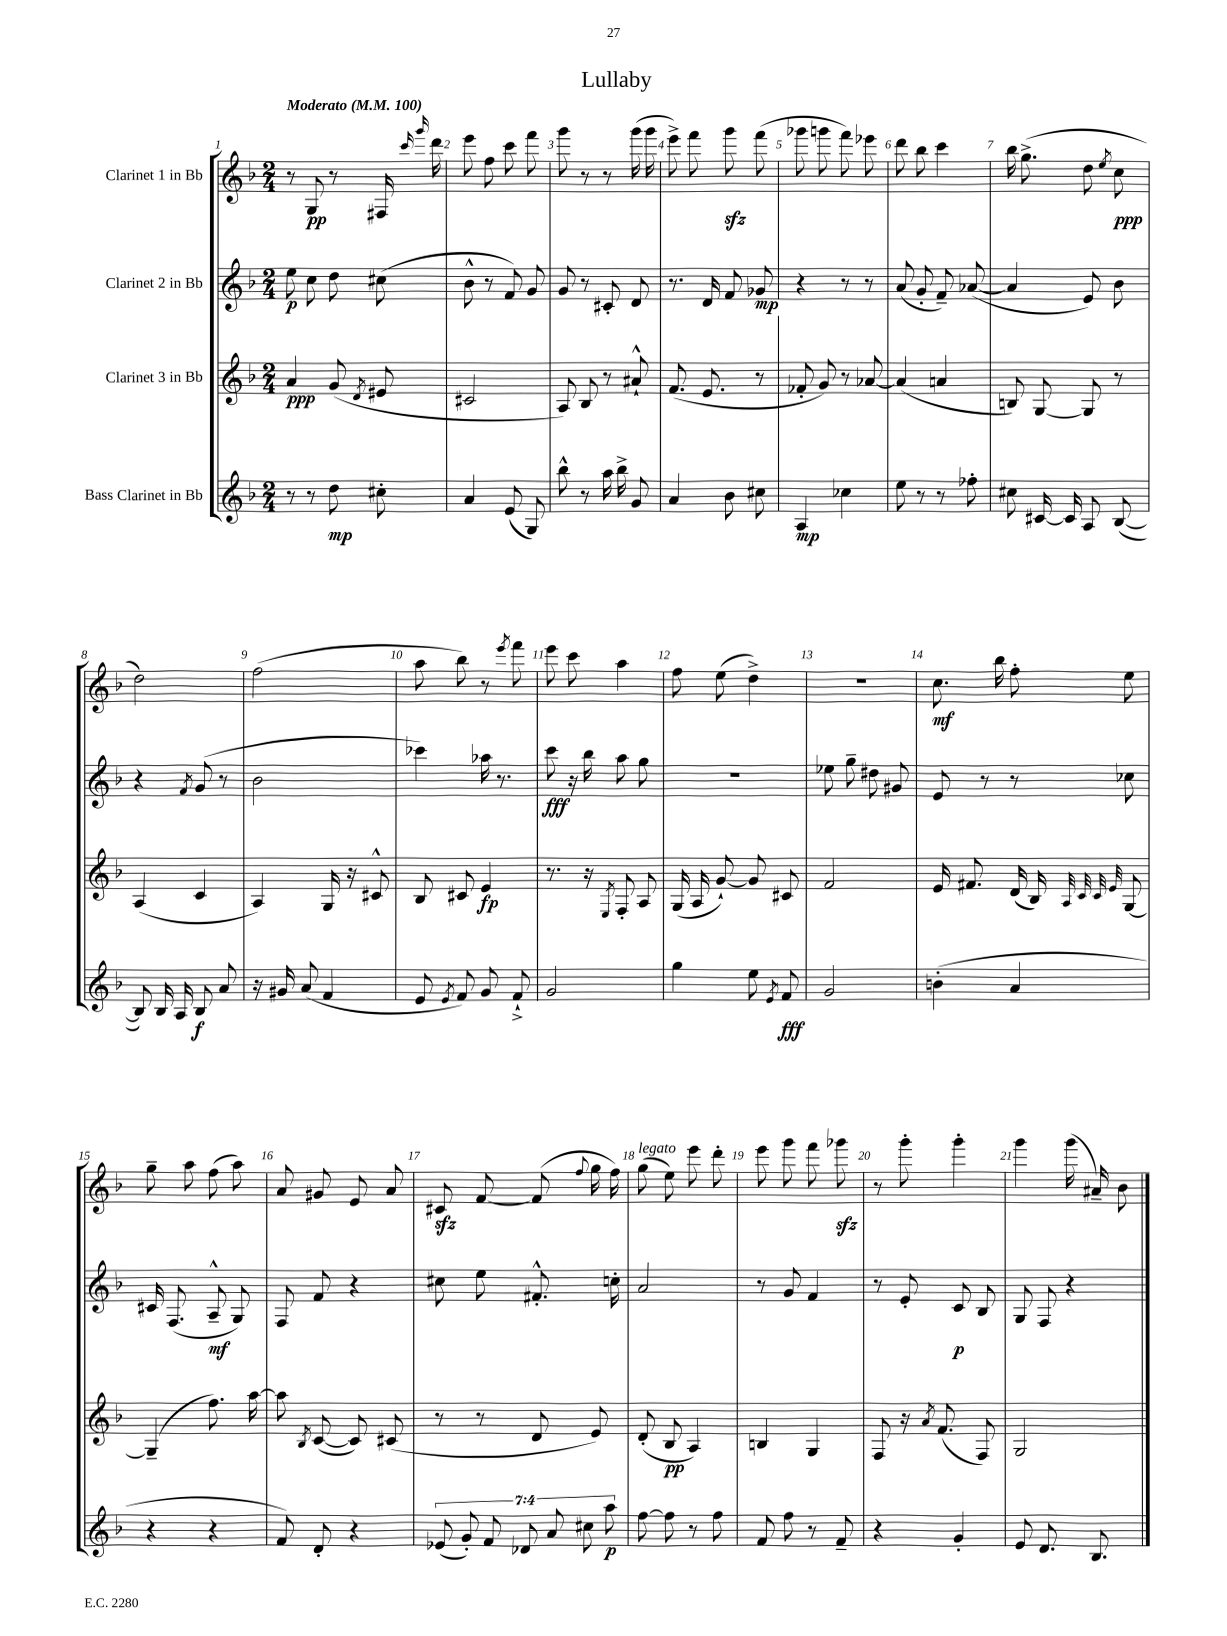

**kern	**dynam	**kern	**dynam	**kern	**dynam	**kern	**dynam
*part4	*part4	*part3	*part3	*part2	*part2	*part1	*part1
*staff4	*staff4	*staff3	*staff3	*staff2	*staff2	*staff1	*staff1
*I"Bass Clarinet in Bb	*	*I"Clarinet 3 in Bb	*	*I"Clarinet 2 in Bb	*	*I"Clarinet 1 in Bb	*
*clefG2	*	*clefG2	*	*clefG2	*	*clefG2	*
*k[b-]	*	*k[b-]	*	*k[b-]	*	*k[b-]	*
*M2/4	*	*M2/4	*	*M2/4	*	*M2/4	*
*MM100	*	*MM100	*	*MM100	*	*MM100	*
=1	=1	=1	=1	=1	=1	=1	=1
!	!	!	!	!	!	!LO:TX:a:B:t=Moderato	!
8r	.	4a/	ppp	8ee\	p	8r	.
8r	.	.	.	8cc\	.	8G/	pp
8dd\	mp	(8g/	.	8dd\	.	8r	.
.	.	8qd/	.	.	.	.	.
8cc#X'\	.	8e#X/	.	(8cc#X\	.	16F#X/	.
.	.	.	.	.	.	16qqccc/	.
.	.	.	.	.	.	16qqggg/	.
.	.	.	.	.	.	16ddd\	.
=2	=2	=2	=2	=2	=2	=2	=2
4a/	.	2c#X/	.	8b-^^\	.	8eee\	.
.	.	.	.	8r	.	8ff\	.
(8e/	.	.	.	8f/)	.	8ccc\	.
8G/)	.	.	.	8g/	.	8fff\	.
=3	=3	=3	=3	=3	=3	=3	=3
8bb-^^\	.	8A/)	.	8g/	.	8ggg\	.
8r	.	8B-/	.	8r	.	8r	.
16aa\	.	8r	.	8c#X'/	.	8r	.
16bb-^\	.	.	.	.	.	.	.
8g/	.	8a#X`^^/	.	8d/	.	(16ggg\	.
.	.	.	.	.	.	16ggg\	.
=4	=4	=4	=4	=4	=4	=4	=4
4a/	.	(8.f/	.	8.r	.	8eee^\)	.
.	.	.	.	.	.	8fff\	.
.	.	8.e/	.	16d/	.	.	.
8b-\	.	.	.	8f/	.	8gggzz\	.
8cc#X\	.	8r	.	8g-X/	mp	(8fff\	.
=5	=5	=5	=5	=5	=5	=5	=5
4A/	mp	8f-X'/	.	4r	.	8ggg-X\	.
.	.	8g/)	.	.	.	8gggn\	.
4cc-X\	.	8r	.	8r	.	8fff\)	.
.	.	[8a-X/	.	8r	.	8eee-X\	.
=6	=6	=6	=6	=6	=6	=6	=6
8ee\	.	(4a-/]	.	(8a/	.	8ddd\	.
8r	.	.	.	8g'/	.	8bb-\	.
8r	.	4an/	.	8f~/)	.	4ccc\	.
8ff-X'\	.	.	.	([8a-X/	.	.	.
=7	=7	=7	=7	=7	=7	=7	=7
8cc#X\	.	8Bn/)	.	4a-/]	.	16bb-\	.
.	.	.	.	.	.	(8.gg^\	.
[16c#X/	.	[8G/	.	.	.	.	.
16c#/]	.	.	.	.	.	.	.
8A/	.	8G/]	.	8e/)	.	8dd\	.
.	.	.	.	.	.	8qee/	.
([8B-/	.	8r	.	8b-\	.	8cc\	ppp
!!LO:LB:g=z
=8	=8	=8	=8	=8	=8	=8	=8
8B-/])	.	(4A/	.	4r	.	2dd\)	.
16B-/	.	.	.	.	.	.	.
16A/	.	.	.	.	.	.	.
.	.	.	.	8qf/	.	.	.
8B-/	f	4c/	.	(8g/	.	.	.
8a/	.	.	.	8r	.	.	.
=9	=9	=9	=9	=9	=9	=9	=9
16r	.	4A/)	.	2b-\	.	(2ff\	.
16g#X/	.	.	.	.	.	.	.
(8a/	.	.	.	.	.	.	.
4f/	.	16G/	.	.	.	.	.
.	.	16r	.	.	.	.	.
.	.	8c#X^^/	.	.	.	.	.
=10	=10	=10	=10	=10	=10	=10	=10
8e/	.	8B-/	.	4ccc-X\)	.	8aa\	.
8qe/	.	.	.	.	.	.	.
8f/)	.	8c#X/	.	.	.	8bb-\)	.
8g/	.	4e/	fp	16aa-X\	.	8r	.
.	.	.	.	8.r	.	.	.
.	.	.	.	.	.	8qeee/	.
8f`^/	.	.	.	.	.	8fff\	.
=11	=11	=11	=11	=11	=11	=11	=11
2g/	.	8.r	.	8ccc\	fff	8eee\	.
.	.	.	.	16r	.	8ccc\	.
.	.	16r	.	16bb-\	.	.	.
.	.	8qE/	.	.	.	.	.
.	.	8F'/	.	8aa\	.	4aa\	.
.	.	8A/	.	8gg\	.	.	.
=12	=12	=12	=12	=12	=12	=12	=12
4gg\	.	(16G/	.	2r	.	8ff\	.
.	.	16A/	.	.	.	.	.
.	.	[8g`/)	.	.	.	(8ee\	.
8ee\	.	8g/]	.	.	.	4dd^\)	.
8qe/	.	.	.	.	.	.	.
8f/	fff	8c#X/	.	.	.	.	.
=13	=13	=13	=13	=13	=13	=13	=13
2g/	.	2f/	.	8ee-X\	.	2r	.
.	.	.	.	8gg~\	.	.	.
.	.	.	.	8dd#X\	.	.	.
.	.	.	.	8g#X/	.	.	.
=14	=14	=14	=14	=14	=14	=14	=14
(4bn'\	.	16e/	.	8e/	.	8.cc\	mf
.	.	8.f#X/	.	.	.	.	.
.	.	.	.	8r	.	.	.
.	.	.	.	.	.	16bb-\	.
4a/	.	(16d/	.	8r	.	8ff'\	.
.	.	16B-/)	.	.	.	.	.
.	.	32qqA/	.	.	.	.	.
.	.	32qqc/	.	.	.	.	.
.	.	32qqc/	.	.	.	.	.
.	.	32qqe/	.	.	.	.	.
.	.	[8G/	.	8cc-X\	.	8ee\	.
!!LO:LB:g=z
=15	=15	=15	=15	=15	=15	=15	=15
4r	.	(4G~/]	.	16c#X/	.	8gg~\	.
.	.	.	.	(8.F/	.	.	.
.	.	.	.	.	.	8aa\	.
4r	.	8.ff\)	.	8A~^^/	mf	(8ff\	.
.	.	.	.	8G/)	.	8aa\)	.
.	.	[16aa\	.	.	.	.	.
=16	=16	=16	=16	=16	=16	=16	=16
8f/)	.	8aa\]	.	8F/	.	8a/	.
.	.	8qB-/	.	.	.	.	.
8d'/	.	([8c/	.	8f/	.	8g#X/	.
4r	.	8c/])	.	4r	.	8e/	.
.	.	(8c#X/	.	.	.	8a/	.
=17	=17	=17	=17	=17	=17	=17	=17
(14e-X/	.	8r	.	8cc#X\	.	8c#Xzz/	.
14g'/)	.	.	.	.	.	.	.
.	.	8r	.	8ee\	.	[8f/	.
14f/	.	.	.	.	.	.	.
14d-X/	.	.	.	.	.	.	.
.	.	8d/	.	8.f#X'^^/	.	(8f/]	.
14a/	.	.	.	.	.	.	.
14cc#X\	.	.	.	.	.	.	.
.	.	.	.	.	.	8qqff/	.
.	.	8e/)	.	.	.	16gg\	.
14aa\	p	.	.	.	.	.	.
.	.	.	.	16ccn'\	.	16ff\)	.
=18	=18	=18	=18	=18	=18	=18	=18
!	!	!	!	!	!	!LO:TX:a:i:t=legato	!
[8ff\	.	(8d'/	.	2a/	.	(8gg\	.
8ff\]	.	8B-/	pp	.	.	8ee\)	.
8r	.	4A/)	.	.	.	8eee\	.
8ff\	.	.	.	.	.	8ddd'\	.
=19	=19	=19	=19	=19	=19	=19	=19
8f/	.	4Bn/	.	8r	.	8eee\	.
8ff\	.	.	.	8g/	.	8ggg\	.
8r	.	4G/	.	4f/	.	8fff\	.
8f~/	.	.	.	.	.	8ggg-Xzz\	.
=20	=20	=20	=20	=20	=20	=20	=20
4r	.	8F/	.	8r	.	8r	.
.	.	16r	.	8e'/	.	8ggg'\	.
.	.	8qa/	.	.	.	.	.
.	.	(8.f/	.	.	.	.	.
4g'/	.	.	.	8c/	p	4ggg'\	.
.	.	8F/)	.	8B-/	.	.	.
=21	=21	=21	=21	=21	=21	=21	=21
8e/	.	2G/	.	8G/	.	4ggg\	.
8.d/	.	.	.	8F/	.	.	.
.	.	.	.	4r	.	(16ggg\	.
8.B-/	.	.	.	.	.	16a#X~/)	.
.	.	.	.	.	.	8b-\	.
==	==	==	==	==	==	==	==
*-	*-	*-	*-	*-	*-	*-	*-
